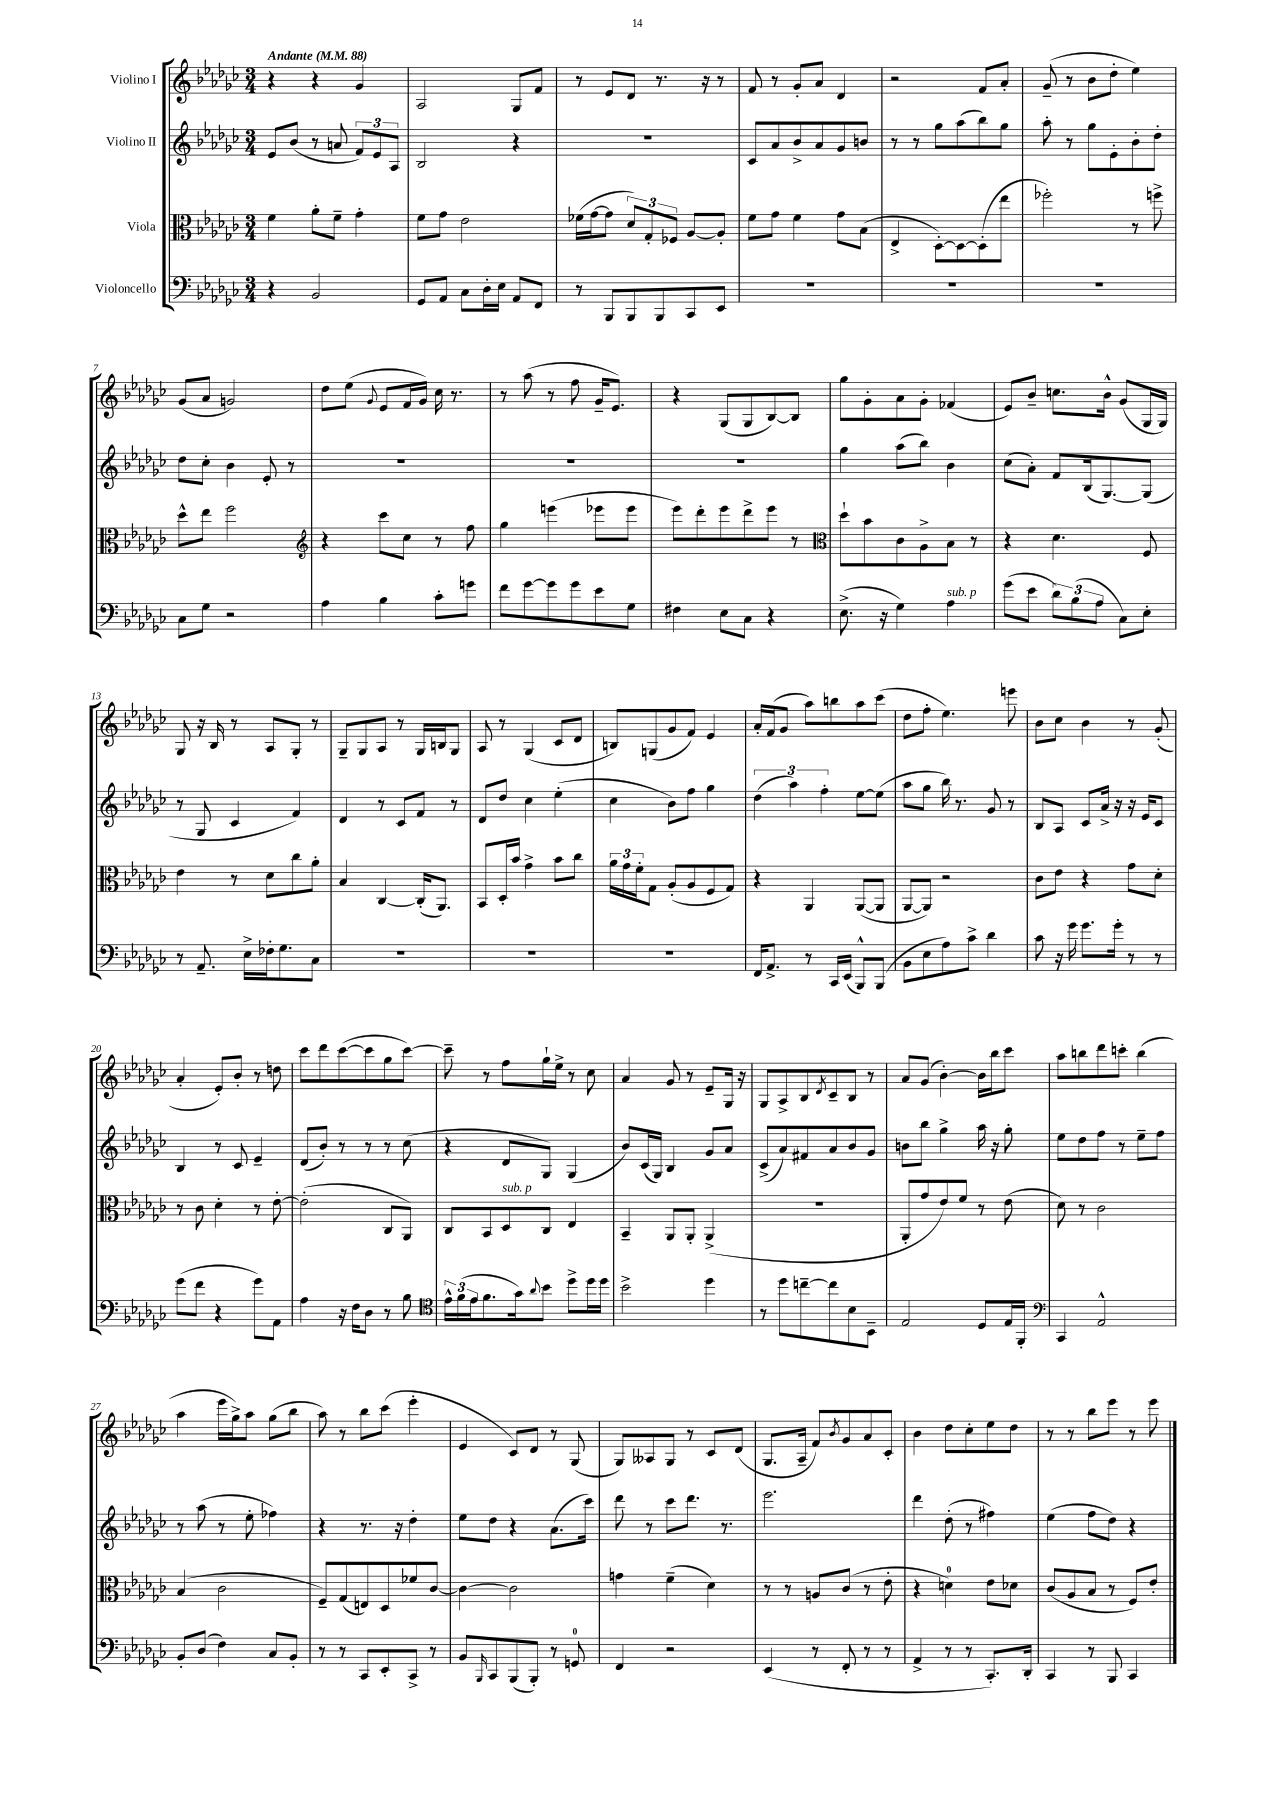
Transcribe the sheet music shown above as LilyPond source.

<<
\new StaffGroup <<
\new Staff = "s0" \with { instrumentName = "Violino I" } {
    \clef treble \key ges \major \numericTimeSignature \time 3/4 \tempo "Andante" 4 = 88
    r4 r4 ges'4 |
    aes2 ges8 f'8 |
    r8 ees'8 des'8 r8. r16 r8 |
    f'8 r8 ges'8-. aes'8 des'4 |
    r2 f'8 aes'8-. |
    ges'8--( r8 bes'8 des''8-. ees''4) |
    ges'8( aes'8 g'2) |
    des''8 ees''8( \appoggiatura { ges'8 } ees'8 f'16 ges'16) ces''16 r8. |
    r8 aes''8( r8 f''8 ges'16-- ees'8.) |
    r4 ges8( ges8 bes8~) bes8 |
    ges''8 ges'8-. aes'8 ges'8-. fes'4( |
    ees'8) bes'8-- c''8. bes'16-^ ges'8( ges16 ges16) |
    ges8 r16 bes16 r8 aes8 ges8-. r8 |
    ges8-- ges8 aes8 r8 ges16 b16 ges8 |
    aes8 r8 ges4( ces'8 des'8 |
    b8) g8( ges'8 f'8) ees'4 |
    aes'16-. f'16( ges'8 aes''8) b''8 aes''8 ces'''8( |
    des''8 f''8-. ees''4.) e'''8 |
    bes'8 ces''8 bes'4 r8 ges'8-.( |
    aes'4-. ees'8-.) bes'8-. r8 d''8 |
    ces'''8 des'''8 ces'''8~( ces'''8 ges''8 ces'''8~) |
    ces'''8-- r8 f''8 ges''16-! ees''16-> r8 ces''8 |
    aes'4 ges'8 r8 ees'8-- ges16 r16 |
    ges8 aes8-> bes8 \acciaccatura { des'8 } ces'8-- bes8 r8 |
    aes'8 ges'8( bes'4~-.) bes'16 bes''16 ces'''8 |
    aes''8 b''8 des'''8 c'''8-. b''4( |
    aes''4 ees'''16 ges''16->) aes''8 ges''8( bes''8 |
    aes''8) r8 bes''8 ces'''8( ees'''4-. |
    ees'4 ces'8) des'8 r8 ges8( |
    ges8) aeses8 ges8 r8 ces'8 des'8( |
    ges8. aes16-- f'8) \acciaccatura { bes'8 } ges'8 aes'8 ces'8-. |
    bes'4 des''8 ces''8-. ees''8 des''8 |
    r8 r8 bes''8 ees'''8 r8 ees'''8 \bar "|." |
}
\new Staff = "s1" \with { instrumentName = "Violino II" } {
    \clef treble \key ges \major \numericTimeSignature \time 3/4
    ees'8 bes'8( r8 a'8 \tuplet 3/2 { f'8) ees'8 aes8 } |
    bes2 r4 |
    R2. |
    ces'8 aes'8 bes'8-> aes'8 ges'8 b'8 |
    r8 r8 ges''8 aes''8( bes''8) ges''8 |
    aes''8-. r8 ges''8 ees'8-. bes'8-. des''8-. |
    des''8 ces''8-. bes'4 ees'8-. r8 |
    R2. |
    R2. |
    R2. |
    ges''4 aes''8( bes''8) bes'4 |
    ces''8( aes'8-.) f'8 bes16( ges8.~) ges8( |
    r8 ges8 ces'4 f'4) |
    des'4 r8 ces'8 f'8 r8 |
    des'8 des''8 ces''4 ees''4-.( |
    ces''4 bes'8) f''8 ges''4 |
    \tuplet 3/2 { des''4( aes''4) f''4-. } ees''8~ ees''8( |
    aes''8 ges''8 bes''16) r8. ges'8 r8 |
    bes8 aes8 ces'8 aes'16-> r16 r16 ees'16 ces'8 |
    bes4 r8 ces'8 ees'4-- |
    des'8( bes'8-.) r8 r8 r8 ces''8( |
    r4 des'8 ges8) ges4( |
    bes'8) ces'16( ges16) bes4 ges'8 aes'8 |
    ces'8->( aes'8) fis'8 aes'8 bes'8 ges'8 |
    b'8 bes''8 ges''4-> aes''16 r16 ges''8-. |
    ees''8 des''8 f''8 r8 ees''8-- f''8 |
    r8 aes''8( r8 ees''8-. fes''4) |
    r4 r8. r16 des''4-. |
    ees''8 des''8 r4 aes'8.( ces'''16) |
    des'''8 r8 ces'''8 des'''8. r8. |
    ees'''2. |
    des'''4 des''8-.( r8 fis''4) |
    ees''4( f''8 des''8) r4 \bar "|." |
}
\new Staff = "s2" \with { instrumentName = "Viola" } {
    \clef alto \key ges \major \numericTimeSignature \time 3/4
    f'4 aes'8-. f'8-- ges'4-. |
    f'8 ges'8 ees'2 |
    fes'16( ges'16~ ges'8 \tuplet 3/2 { des'8) ges8-. fes8 } aes8~ aes8-. |
    f'8 ges'8 f'4 ges'8 bes8( |
    ees4-> des8~-.) des8~ des8-.( ees''8 |
    fes''2-.) r8 f''8-> |
    des''8-^ ees''8 f''2 |
    \clef treble r4 ces'''8 ces''8 r8 f''8 |
    ges''4 e'''4( ees'''8 ees'''8 |
    ees'''8) des'''8-. ees'''8 des'''8-> ees'''8 r8 |
    \clef alto des''8-! bes'8 ces'8 aes8-> bes8 r8 |
    r4 des'4. f8 |
    ees'4 r8 des'8 ces''8 aes'8-. |
    bes4 ces4~ ces16-.( aes,8.) |
    bes,8 des16-. bes'16 ges'4-> bes'8 ces''8 |
    \tuplet 3/2 { aes'16 ges'16 f'16-. } ges8 aes8-.( aes8 f8 ges8) |
    r4 aes,4 aes,8~( aes,8 |
    aes,8~ aes,8) r2 |
    ces'8 ees'8 r4 ges'8 des'8-. |
    r8 ces'8 des'4-. r8 ees'8~-. |
    ees'2-.( ces8 aes,8) |
    ces8 bes,8 des8^\markup { \italic "sub. p" } ces8 ees4 |
    bes,4-- aes,8 aes,8-. aes,4->( |
    R2. |
    aes,8-. ges'8 ees'8) f'8 r8 ees'8( |
    des'8) r8 ces'2 |
    bes4( ces'2 |
    f8--) ges8( e8) des8 fes'8 ces'8~ |
    ces'4~ ces'2 |
    g'4 f'4--( des'4) |
    r8 r8 a8 ces'8( r8 ees'8-. |
    r4 d'4-0) ees'8 des'8 |
    ces'8( aes8 bes8 r8 f8) ees'8-. \bar "|." |
}
\new Staff = "s3" \with { instrumentName = "Violoncello" } {
    \clef bass \key ges \major \numericTimeSignature \time 3/4
    r4 bes,2 |
    ges,8 aes,8 ces8 des16-. ees16 aes,8 f,8 |
    r8 bes,,8 bes,,8 bes,,8 ces,8 ees,8 |
    R2. |
    R2. |
    R2. |
    ces8 ges8 r2 |
    aes4 bes4 ces'8-. g'8 |
    f'8 ges'8~ ges'8 ges'8 ees'8 ges8 |
    fis4 ees8 ces8 r4 |
    ees8.->( r16 ges4) aes4^\markup { \italic "sub. p" } |
    ges'8( ees'8 \tuplet 3/2 { des'8) bes8( aes8 } ces8) ees8-. |
    r8 aes,8.-- ees16-> fes16-. ges8. ces8 |
    R2. |
    R2. |
    R2. |
    f,16 aes,8.-> r8 ces,16 ees,16( bes,,8-^) bes,,8( |
    bes,8 ees8 aes8) ces'8-> des'4 |
    ces'8 r16 ges'16 ges'8. ges'16-. r8 r8 |
    ges'8( f'8 r4 ges'8) aes,8 |
    aes4 r16 f16 des8 r8 bes8 |
    \clef tenor \tuplet 3/2 { ees'16-^ f'16( ees'16 } f'8. ges'16) \appoggiatura { aes'8 } bes'8 des''8-> des''16 des''16 |
    bes'2-> des''4 |
    r8 des''8 c''8~-- c''8 bes8 bes,8-- |
    ees2 des8 ees16 f,16-. |
    \clef bass ces,4 aes,2-^ |
    bes,8-. des8( f4) ces8 bes,8-. |
    r8 r8 ces,8 ees,8-. ces,8-> r8 |
    bes,8 \grace { bes,,16 } ces,8 bes,,8( bes,,8-.) r8 g,8-0 |
    f,4 r2 |
    ees,4( r8 f,8-. r8 r8 |
    aes,4-> r8 r8 ces,8.-.) des,16-. |
    ces,4 r8 bes,,8 ces,4 \bar "|." |
}
>>
>>
